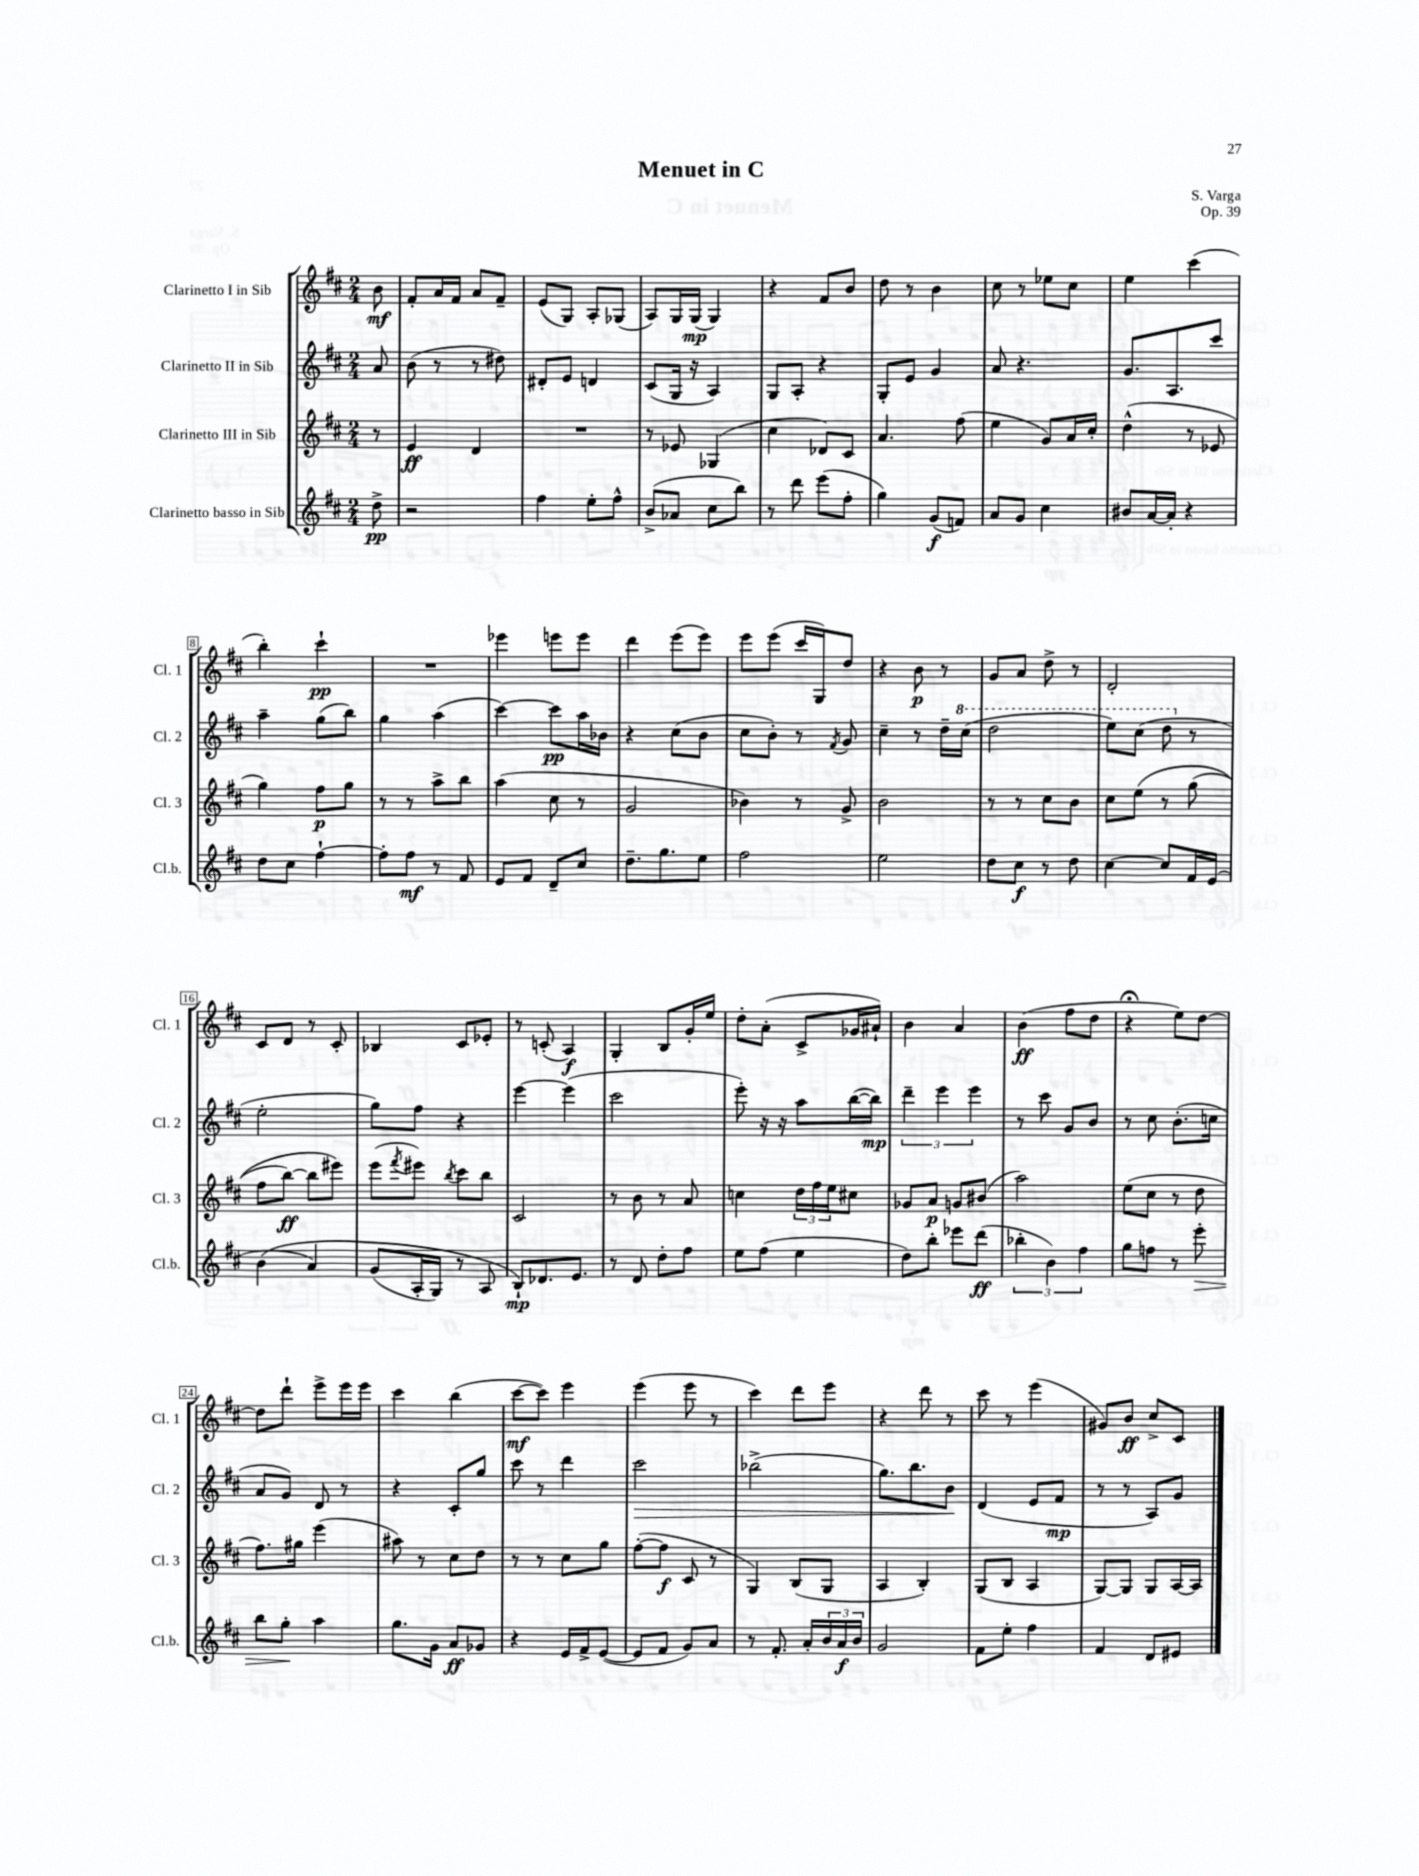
\header { title = "Menuet in C" composer = "S. Varga" opus = "Op. 39" }
<<
\new StaffGroup <<
\new Staff = "s0" \with { instrumentName = "Clarinetto I in Sib" shortInstrumentName = "Cl. 1" } {
    \clef treble \key d \major \numericTimeSignature \time 2/4 \partial 8
    b'8\mf |
    fis'8-. a'16 fis'16 a'8 fis'8-- |
    e'8( g8) a8-. ges8( |
    a8) g16 g16\mp( g4) |
    r4 fis'8 b'8 |
    d''8 r8 b'4 |
    cis''8 r8 ees''8 cis''8 |
    e''4 cis'''4( |
    b''4-.) cis'''4-!\pp |
    R2 |
    ees'''4 e'''8 e'''8 |
    d'''4 e'''8( e'''8) |
    e'''8 e'''8( cis'''16 g16) d''8 |
    r4 b'8\p r8 |
    g'8 a'8 d''8-> r8 |
    d'2-. |
    cis'8 d'8 r8 cis'8-. |
    bes4 cis'8 ees'8-. |
    r8 c'8-.( a4\f) |
    g4-. b8 g'16-. e''16 |
    d''8-. a'8-.( cis'8-> ges'16 ais'16-!) |
    b'4 a'4 |
    b'4\ff( fis''8 d''8 |
    r4\fermata e''8) d''8~ |
    d''8 d'''8-! e'''8-> e'''16 e'''16 |
    cis'''4 b''4( |
    cis'''8~\mf cis'''8) e'''4 |
    e'''4( e'''8 r8 |
    cis'''4) d'''8 e'''8 |
    r4 d'''8 r8 |
    cis'''8 r8 e'''4( |
    gis'8) b'8\ff cis''8-> cis'8 \bar "|." |
}
\new Staff = "s1" \with { instrumentName = "Clarinetto II in Sib" shortInstrumentName = "Cl. 2" } {
    \clef treble \key d \major \numericTimeSignature \time 2/4 \partial 8
    a'8 |
    b'8( r8 r8 dis''8) |
    dis'8-. e'8 d'4 |
    cis'8( g16 r16 a4) |
    g8 a8-. r4 |
    g8-. e'8 g'4 |
    a'8 r4. |
    g'8. a8. cis'''8 |
    a''4-- g''8( b''8) |
    g''4 a''4( |
    cis'''4~) cis'''8\pp a''16 bes'16 |
    r4 cis''8( b'8 |
    cis''8 b'8-.) r8 \acciaccatura { fis'8 } g'8 |
    cis''4-- r8 d''16-- \ottava #1 cis'''16( |
    d'''2 |
    e'''8) cis'''8( d'''8 \ottava #0 r8 |
    e''2-. |
    g''8) fis''8 r4 |
    e'''4~ e'''4( |
    cis'''2 |
    e'''8-.) r16 r16 a''8 b''16~( b''16\mp) |
    \tuplet 3/2 { d'''4-- e'''4 e'''4 } |
    r8 cis'''8 g'8 b'8 |
    r8 cis''8 b'8.-.( c''16 |
    a'8 g'8) d'8 r8 |
    r4 cis'8-. g''8 |
    cis'''8 r8 d'''4 |
    cis'''2\> |
    bes''2->( |
    g''8.) b''8. b'8\! |
    d'4( e'8 fis'8\mp |
    r8 r8 a8) g'8 \bar "|." |
}
\new Staff = "s2" \with { instrumentName = "Clarinetto III in Sib" shortInstrumentName = "Cl. 3" } {
    \clef treble \key d \major \numericTimeSignature \time 2/4 \partial 8
    r8 |
    e'4\ff d'4 |
    R2 |
    r8 ees'8 ges4( |
    cis''4 des'8) cis'8 |
    a'4. fis''8( |
    e''4 g'8) a'16 cis''16-. |
    d''4-^( r8 ees'8 |
    g''4) fis''8\p g''8 |
    r8 r8 a''8-> b''8 |
    a''4( cis''8 r8 |
    g'2 |
    bes'4) r8 g'8-> |
    b'2 |
    r8 r8 cis''8 b'8 |
    cis''8 e''8\( r8 g''8( |
    fis''8 b''8~\ff) b''8 eis'''8\) |
    e'''8( \acciaccatura { fis'''8 } eis'''8) \acciaccatura { b''8 } cis'''8 b''8 |
    cis'2 |
    r8 b'8 r8 a'8 |
    c''4 \tuplet 3/2 { d''16 fis''16 e''16 } cis''8 |
    ges'8 a'8\p g'8 bis'8( |
    a''2) |
    e''8( cis''8 r8 d''8 |
    fis''8.) gis''16 e'''4( |
    ais''8) r8 cis''8 d''8 |
    r8 r8 cis''8 g''8 |
    fis''8~-.( fis''8\f cis'8 r8 |
    g4) b8( g8 |
    a4 b4-.) |
    g8( b8 a4 |
    g8~) g8 g8 a16~ a16 \bar "|." |
}
\new Staff = "s3" \with { instrumentName = "Clarinetto basso in Sib" shortInstrumentName = "Cl.b." } {
    \clef treble \key d \major \numericTimeSignature \time 2/4 \partial 8
    d''8->\pp |
    r2 |
    fis''4 e''8-. fis''8-^ |
    b'8->( aes'8 cis''8 b''8) |
    r8 d'''8 e'''8( fis''8-. |
    g''4) g'8\f( f'8) |
    a'8 g'8 cis''4 |
    bis'8 a'16~ a'16-. r4 |
    d''8 cis''8 fis''4~-! |
    fis''8-. fis''8\mf r8 fis'8 |
    e'8 fis'8 d'8-- cis''8 |
    d''8.-- g''8. e''8 |
    fis''2 |
    e''2 |
    d''8 cis''8\f r8 d''8 |
    cis''4~ cis''8 fis'16 e'16( |
    b'4\( a'4) |
    g'8( a16-. g16) r8 a8 |
    b8-!\mp\) des'8. e'8. |
    r8 d'8 d''8-. fis''8 |
    e''8 fis''8( e''4 |
    d''8) b''8-. ees'''8 d'''8\ff( |
    \tuplet 3/2 { bes''4-. b'4) fis''4 } |
    g''8 f''8 r8 e'''8-.\> |
    b''8 g''8-.\! a''4 |
    g''8. g'16 a'8\ff ges'8 |
    r4 e'16 fis'16-> e'8~( |
    e'8 fis'8 g'8) a'8 |
    r8 fis'8.-. a'16-. \tuplet 3/2 { b'16 a'16\f b'16 } |
    g'2 |
    fis'8 e''8-. fis''4 |
    fis'4 d'8 eis'8 \bar "|." |
}
>>
>>
\layout { \context { \Score \override BarNumber.stencil = #(make-stencil-boxer 0.1 0.3 ly:text-interface::print) } }
